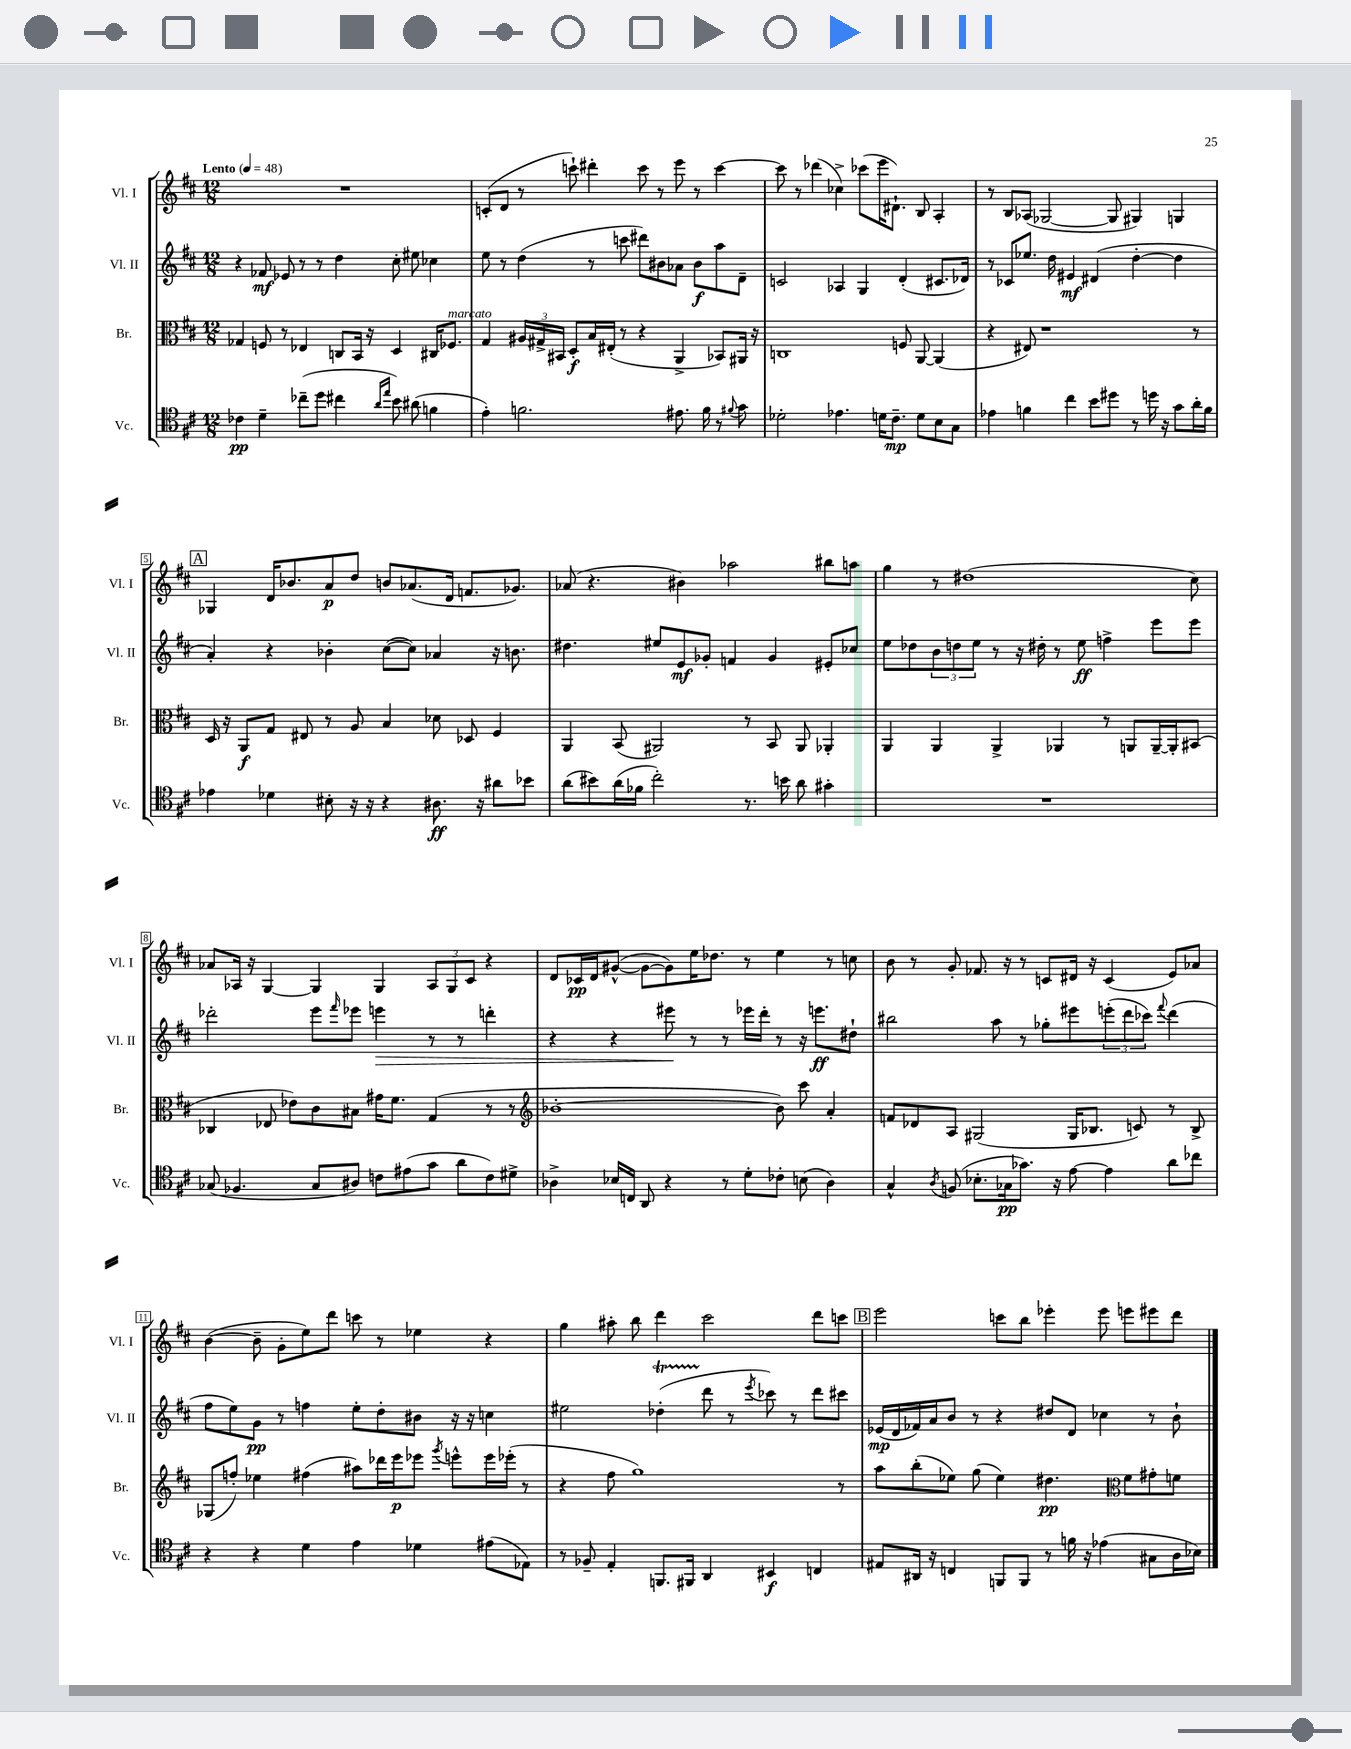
<<
\new StaffGroup <<
\new Staff = "s0" \with { instrumentName = "Vl. I" shortInstrumentName = "Vl. I" } {
    \clef treble \key d \major \numericTimeSignature \time 12/8 \tempo "Lento" 4 = 48
    R1. |
    c'8-.( d'8 r8 c'''8-!) dis'''4-. c'''8 r8 e'''8 r8 c'''4~ |
    c'''8 r8 des'''4( ces''4->) ces'''8( e'''16 dis'8.-!) b8 a4-. |
    r8 b8 aes8( ges2~ ges8 gis4) g4 |
    \mark \markup { \box "A" } ges4 d'16 bes'8. a'8\p d''8 b'8 aes'8.( d'16 f'8. ges'8.) |
    aes'8( r4. bis'4) aes''2 bis''8 a''8 |
    g''4 r8 dis''1( cis''8) |
    aes'8 aes16 r16 g4~ g4 g4 \tuplet 3/2 { aes8 g8 cis'8 } r4 |
    d'8 ces'16\pp d'16 gis'8~-^( gis'8~ gis'8) e''16 des''8. r8 e''4 r8 c''8 |
    b'8 r8 g'8-. fes'8. r16 r8 c'8 dis'16 r16 c'4( e'8) aes'8 |
    b'4~( b'8-- g'8-. e''8) d'''8 c'''8 r8 ees''4 r4 |
    g''4 ais''8-. b''8 d'''4 cis'''2 d'''8 c'''8 |
    \mark \markup { \box "B" } e'''2 c'''8 b''8 ees'''4-. ees'''8 e'''8 eis'''8 d'''8 \bar "|." |
}
\new Staff = "s1" \with { instrumentName = "Vl. II" shortInstrumentName = "Vl. II" } {
    \clef treble \key d \major \numericTimeSignature \time 12/8
    r4 fes'8\mf ees'8 r8 r8 d''4 cis''8-. eis''8 ces''4 |
    e''8 r8 d''4( r8 c'''8 dis'''8) bis'8 aes'8 bis'8\f a''8 d'8-- |
    c'2 aes4 g4 d'4-.( cis'8. des'16) |
    r8 ces'8 ees''8. d''16 eis'4\mf dis'4( d''4~-. d''4 |
    \mark \markup { \box "A" } a'4-.) r4 bes'4-. cis''8~( cis''8) aes'4 r16 b'8. |
    dis''4. eis''8 e'8\mf ges'8-. f'4 ges'4 eis'8-. ces''8 |
    e''8 des''8 \tuplet 3/2 { b'8 d''8 e''8 } r8 r16 dis''16-. r8 e''8\ff f''4-> e'''8 e'''8 |
    des'''2-. e'''8 \grace { fis'''16 } ees'''8 e'''4\> r8 r8 d'''4-. |
    r4 r4 eis'''8\! r8 r8 ees'''16 d'''16-. r8 r16 e'''8.\ff dis''8-! |
    bis''2 a''8 r8 ges''8-. eis'''8 \tuplet 3/2 { e'''8-.( d'''8 ces'''8) } \appoggiatura { fis'''8 } d'''4( |
    fis''8 e''8) g'8\pp r8 f''4 e''8-. d''8-. bis'8 r16 r16 c''4 |
    eis''2 des''4-.\startTrillSpan( d'''8\stopTrillSpan r8 \acciaccatura { e'''8 } ces'''8) r8 d'''8 cis'''8 |
    \mark \markup { \box "B" } ees'16\mp( d'16 fes'16) a'16 b'8 r8 r4 dis''8 d'8 ces''4 r8 b'8-! \bar "|." |
}
\new Staff = "s2" \with { instrumentName = "Br." shortInstrumentName = "Br." } {
    \clef alto \key d \major \numericTimeSignature \time 12/8
    ges4 f8 r8 ees4 c8 b,16 r16 d4 cis16 fes8.^\markup { \italic "marcato" } |
    g4 \tuplet 3/2 { ais16 gis16-> bis,16 } d8-.\f b16 eis16-.( r8 r4 a,4-> bes,8) ais,16 r16 |
    c1 f8 a,8~ a,4( |
    r4 eis8) r1 r8 |
    \mark \markup { \box "A" } d16 r16 a,8\f g8 eis8 r8 a8 b4 des'8 des8 fis4 |
    a,4 b,8( ais,2) r8 b,8 ais,8 aes,4-. |
    a,4 a,4 a,4-> aes,4 r8 a,8 a,16~-- a,16-. bis,8( |
    ces4 ees8 ees'8) cis'8 bis8 gis'16 fis'8. g4( r8 r8 |
    \clef treble bes'1~-. bes'8) cis'''8 a'4-. |
    f'8 des'8 a8 gis2( gis16 bes8. c'8) r8 bes8-> |
    ges8( f''8-.) ees''4 fis''4( ais''8) des'''16 e'''16\p ees'''8 \acciaccatura { g'''8 } e'''8-^ e'''16 ees'''16-.( r8 |
    r4 fis''8 g''1) r8 |
    \mark \markup { \box "B" } a''8 b''8-.( ees''8) g''8( ees''4) dis''4.\pp \clef alto fis'8 gis'8-. f'8 \bar "|." |
}
\new Staff = "s3" \with { instrumentName = "Vc." shortInstrumentName = "Vc." } {
    \clef tenor \key d \major \numericTimeSignature \time 12/8
    ces'4\pp d'4-- ces''8--( d''8 cis''4 \grace { a'16 e''16 } b'8) ais'8( f'4 |
    e'4-.) f'2. eis'8. f'16 r8 \appoggiatura { fis'8 } g'8 |
    des'2-. ees'4. d'16 cis'8.--\mp d'8 b8 g8 |
    ees'4 f'4 cis''4 b'8 dis''8 r8 d''16 r16 g'8 a'16-. f'16 |
    \mark \markup { \box "A" } ees'4 des'4 bis8-. r16 r16 r4 ais8.\ff r16 ais'8 bes'8 |
    a'8( bis'8) a'16( fes'16 cis''2-.) r8. b'16 a'8 gis'4-. |
    R1. |
    ges8( fes4. ges8 ais8) c'8 eis'8( g'8 a'8 c'8) dis'8-> |
    aes4-> bes16 c16 a,8 r4 r8 d'8-. ces'8-. b8( aes4) |
    g4-^ \acciaccatura { a8 } f8( bes8.-. ges16\pp ges'8.) r16 e'8~ e'4 a'8 ces''8 |
    r4 r4 d'4 e'4 des'4 eis'8( ees8) |
    r8 fes8-- e4-. f,8. fis,16 a,4 bis,4\f c4 |
    \mark \markup { \box "B" } eis8 ais,16 r16 c4 f,8 f,8 r8 f'16 r16 ees'4( gis8 a16 bes16) \bar "|." |
}
>>
>>
\layout { \context { \Score \override BarNumber.stencil = #(make-stencil-boxer 0.1 0.3 ly:text-interface::print) } }
